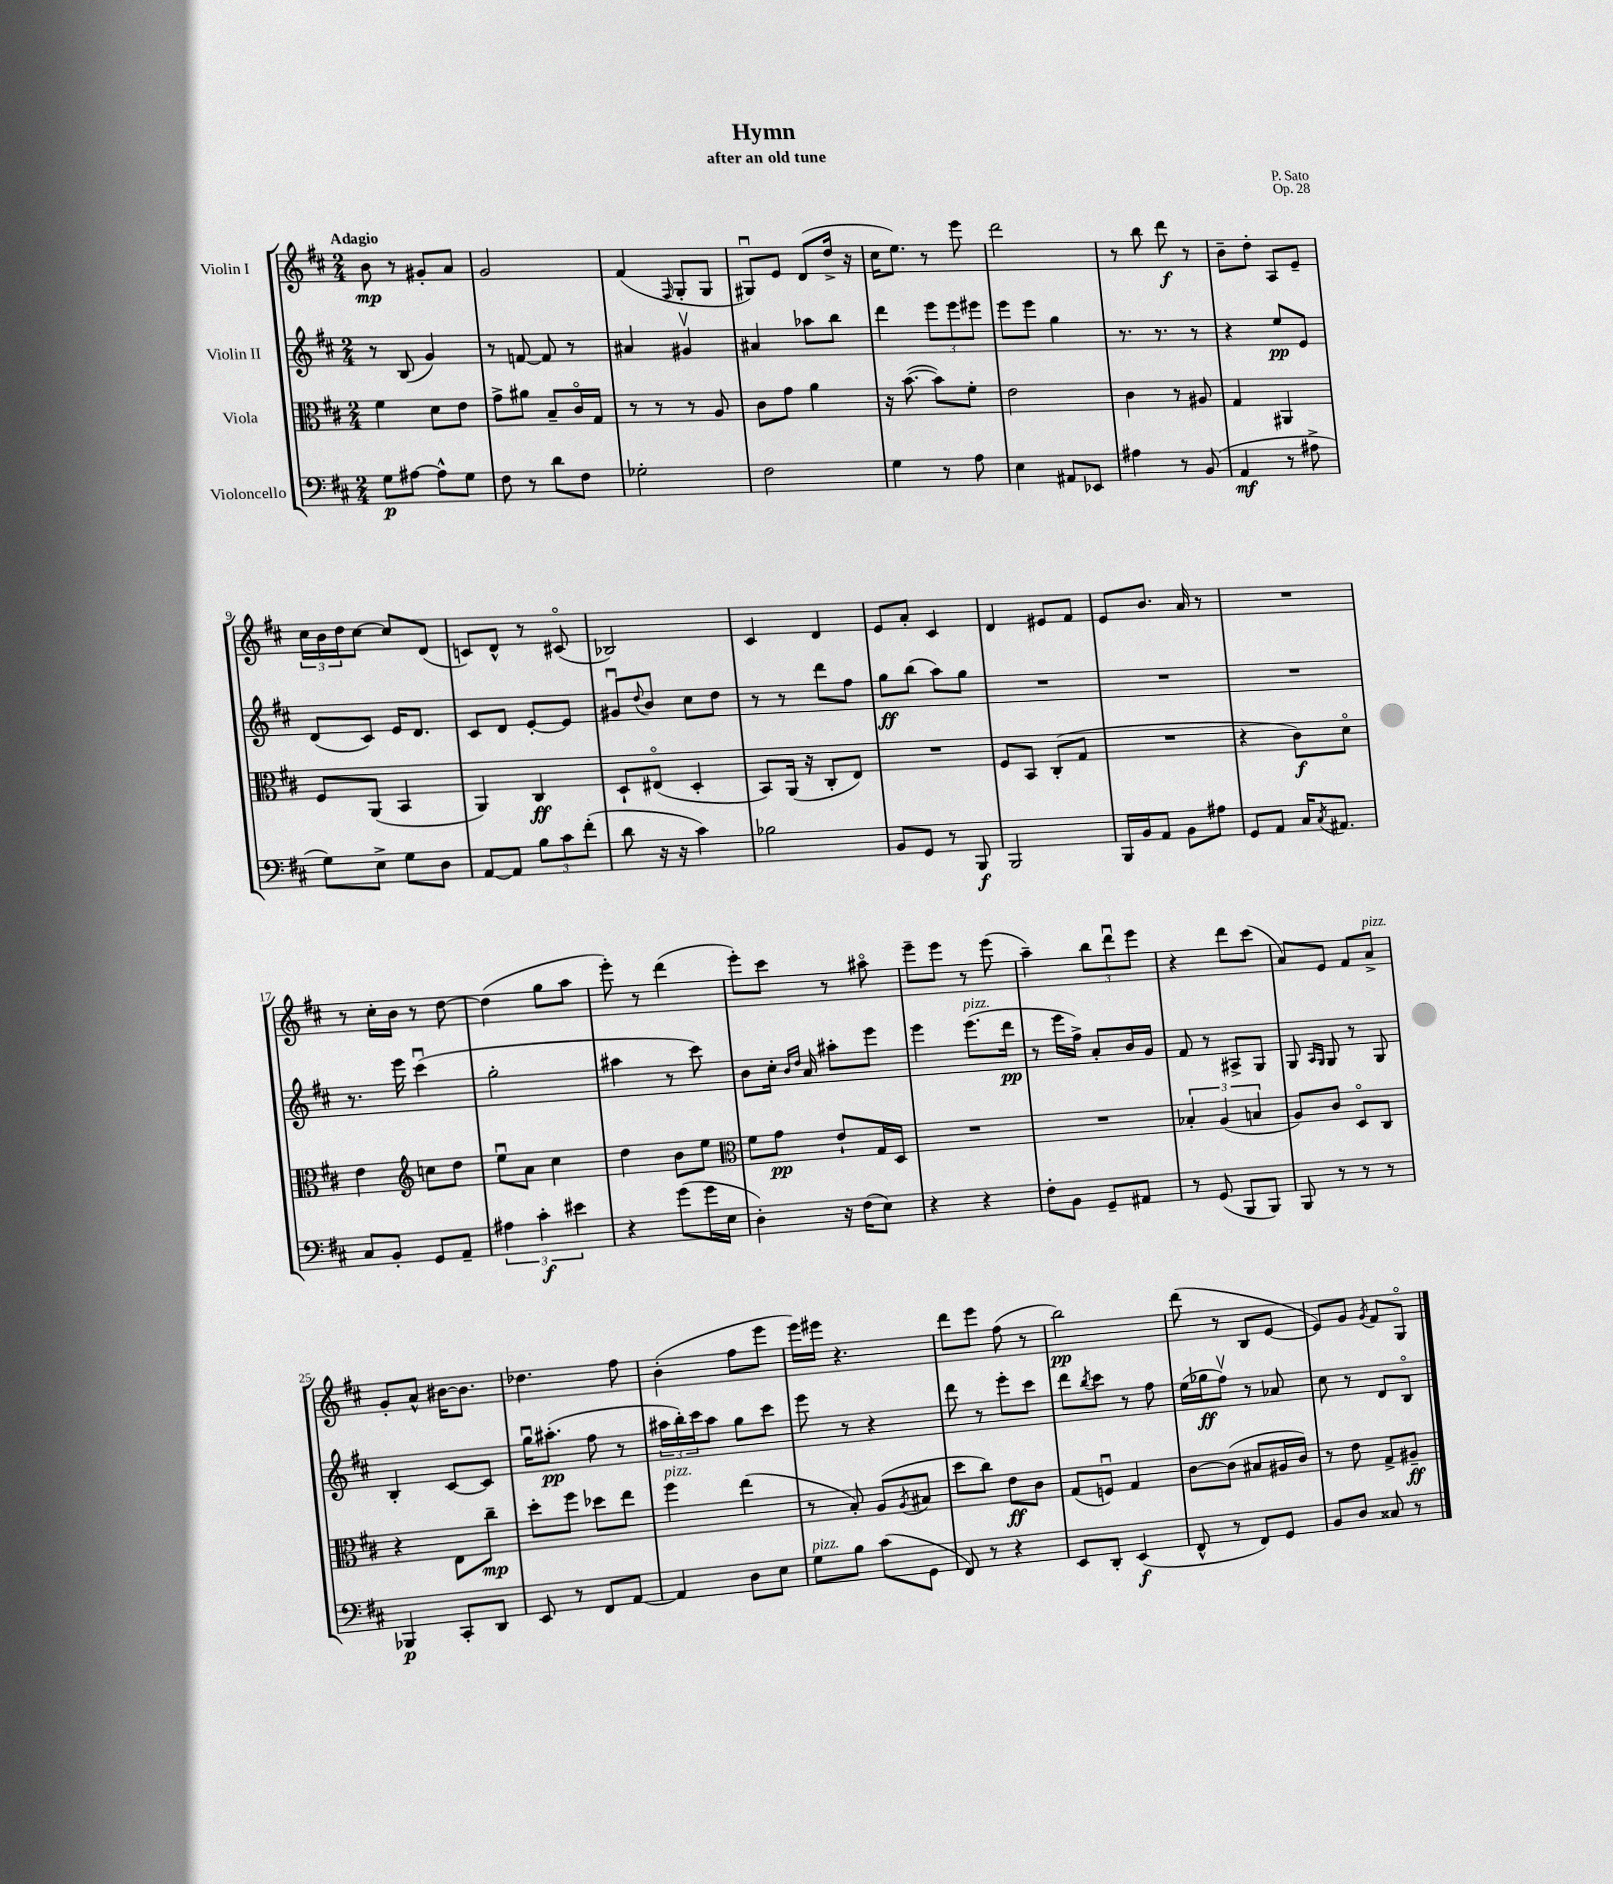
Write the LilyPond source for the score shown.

\header { title = "Hymn" composer = "P. Sato" subtitle = "after an old tune" opus = "Op. 28" }
<<
\new StaffGroup <<
\new Staff = "s0" \with { instrumentName = "Violin I" } {
    \clef treble \key d \major \numericTimeSignature \time 2/4 \tempo "Adagio"
    b'8\mp r8 gis'8-. a'8 |
    g'2 |
    fis'4( \grace { fis16 } g8-. g8 |
    gis8\downbow) e'8 d'8( d''16-> r16 |
    cis''16 e''8.) r8 e'''8 |
    d'''2 |
    r8 b''8 d'''8\f r8 |
    b'8-- d''8-. a8 e'8-- |
    \tuplet 3/2 { cis''16 b'16 d''16 } cis''8~ cis''8 d'8( |
    c'8) d'8-^ r8 cis'8\flageolet( |
    bes2) |
    cis'4 d'4 |
    e'8 a'8-. cis'4 |
    d'4 eis'8 fis'8 |
    e'8 b'8. a'16 r8 |
    R2 |
    r8 cis''16-. b'16 r8 d''8~ |
    d''4( g''8 a''8 |
    e'''8-.) r8 d'''4( |
    e'''8-.) cis'''8 r8 ais''8\flageolet |
    e'''8-- e'''8 r8 e'''8( |
    a''4--) \tuplet 3/2 { b''8 d'''8\downbow e'''8 } |
    r4 d'''8 cis'''8( |
    a'8) e'8 fis'8 a'8->^\markup { \italic "pizz." } |
    g'8-. a'8-^ bis'16~ bis'8. |
    des''4. fis''8 |
    b'4-.( fis''8 e'''8 |
    e'''16) eis'''16 r4. |
    d'''8 e'''8 fis''8( r8 |
    b''2\pp) |
    d'''8( r8 b8 e'8~ |
    e'8) g'8 \acciaccatura { g'8 } fis'8 g8\flageolet \bar "|." |
}
\new Staff = "s1" \with { instrumentName = "Violin II" } {
    \clef treble \key d \major \numericTimeSignature \time 2/4
    r8 b8( g'4) |
    r8 f'8~ f'8 r8 |
    ais'4 gis'4\upbow |
    ais'4 aes''8 b''8 |
    d'''4 \tuplet 3/2 { e'''8 e'''8 eis'''8 } |
    e'''8 e'''8 g''4 |
    r8. r8. r8 |
    r4 e''8\pp e'8 |
    d'8( cis'8) e'16 d'8. |
    cis'8 d'8 e'8~-. e'8 |
    gis'8\downbow \appoggiatura { d''8 } b'8 cis''8 d''8 |
    r8 r8 d'''8 fis''8 |
    g''8\ff b''8( a''8) g''8 |
    R2 |
    R2 |
    R2 |
    r8. e'''16 cis'''4\downbow( |
    g''2-. |
    ais''4 r8 cis'''8) |
    b'8 cis''16-. \grace { b'16 d''16 } a'16 ais''8-. e'''8 |
    e'''4 e'''8.^\markup { \italic "pizz." }( d'''16\pp |
    r8 e'''16 fis''16->) a'8-. b'16 g'16 |
    fis'8 r8 ais8-> g8 |
    g8 \grace { a16 g16 } g8 r8 g8 |
    b4-. cis'8~ cis'8 |
    g''16\downbow ais''8.-.\pp( fis''8 r8 |
    \tuplet 3/2 { ais''16 b''16-.) cis'''16 } ais''8 g''8 cis'''8 |
    e'''8 r8 r4 |
    d'''8 r8 e'''8-. cis'''8 |
    d'''8 \acciaccatura { b''8 } cis'''8 r8 fis''8 |
    e''16( ges''16\ff fis''8\upbow) r8 aes'8 |
    cis''8 r8 d'8 b8\flageolet \bar "|." |
}
\new Staff = "s2" \with { instrumentName = "Viola" } {
    \clef alto \key d \major \numericTimeSignature \time 2/4
    fis'4 d'8 e'8 |
    g'8-> ais'8 b8-- cis'16\flageolet g16 |
    r8 r8 r8 a8 |
    cis'8 g'8 a'4 |
    r16 b'8.~( b'8) fis'8-. |
    e'2 |
    cis'4 r8 ais8 |
    g4 ais,4 |
    fis8 a,8( b,4 |
    a,4) cis4\ff |
    d8-! eis8\flageolet( d4-. |
    b,8) a,16( r16 cis8-. e8) |
    R2 |
    fis8 b,8 cis8-.( g8 |
    R2 |
    r4 cis'8\f) d'8\flageolet |
    e'4 \clef treble c''8 d''8 |
    e''8\downbow a'8 cis''4 |
    d''4 b'8 e''8 |
    \clef alto fis'8 g'8\pp e'8-! g16 d16 |
    R2 |
    R2 |
    \tuplet 3/2 { bes4-. a4( b4 } |
    a8) cis'8 d8\flageolet cis8 |
    r4 e8 cis''8--\mp |
    d''8-. fis''8 des''8 e''8 |
    fis''4^\markup { \italic "pizz." } e''4( |
    r8 b8-.) a8( \acciaccatura { a8 } bis8 |
    d''8 cis''8) e'8\ff cis'8 |
    g8( f8\downbow) g4 |
    cis'8~ cis'8( bis8 ais16 cis'16) |
    r8 e'8 g8-> ais8--\ff \bar "|." |
}
\new Staff = "s3" \with { instrumentName = "Violoncello" } {
    \clef bass \key d \major \numericTimeSignature \time 2/4
    g8\p ais8~ ais8-^ g8 |
    fis8 r8 d'8 fis8 |
    ges2-. |
    fis2 |
    g4 r8 a8 |
    e4 ais,8 ees,8 |
    ais4 r8 b,8( |
    a,4\mf r8 ais8-> |
    g8) e8-> g8 d8 |
    a,8~ a,8 \tuplet 3/2 { b8 cis'8 fis'8-.( } |
    d'8 r16 r16 cis'4) |
    bes2 |
    b,8 g,8 r8 b,,8\f |
    b,,2 |
    b,,16 b,16 a,8 b,8 ais8 |
    g,8 a,8 cis16 \acciaccatura { cis8 } ais,8. |
    cis8 b,8-. g,8 a,8-- |
    \tuplet 3/2 { ais4 cis'4-.\f eis'4 } |
    r4 g'8( g'16 e16 |
    d4-.) r16 fis16( e8) |
    r4 r4 |
    fis8-. b,8 g,8-- ais,8 |
    r8 g,8( b,,8 b,,8) |
    b,,8 r8 r8 r8 |
    bes,,4\p cis,8-. d,8 |
    e,8 r8 fis,8 a,8~ |
    a,4 d8 e8 |
    g8^\markup { \italic "pizz." } b8 cis'8( g,8 |
    fis,8) r8 r4 |
    e,8 d,8-. e,4\f( |
    fis,8-^ r8 fis,8) g,8 |
    b,8 d8 cisis8 r8 \bar "|." |
}
>>
>>
